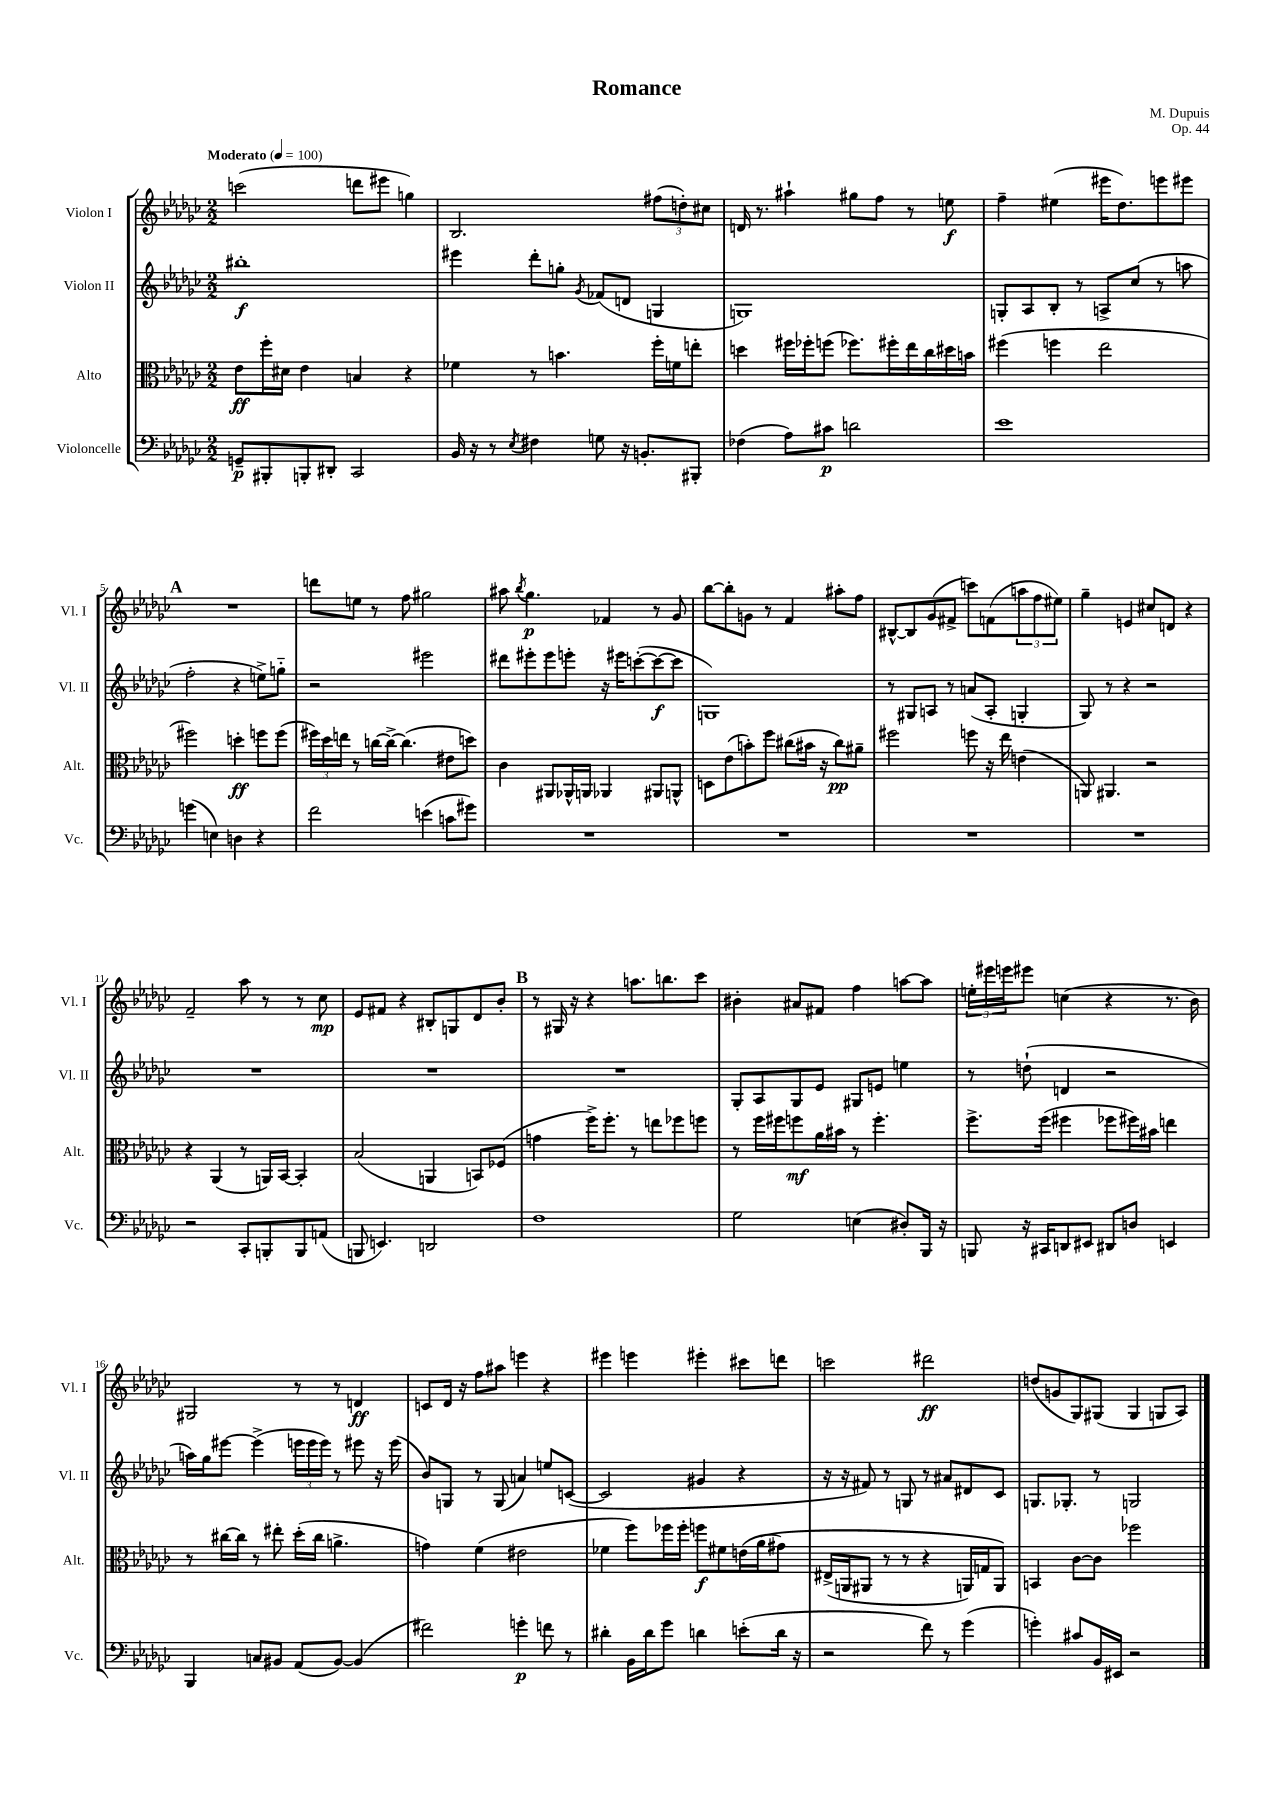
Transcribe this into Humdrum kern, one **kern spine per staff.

**kern	**kern	**kern	**kern
*staff4	*staff3	*staff2	*staff1
*clefF4	*clefC3	*clefG2	*clefG2
*k[b-e-a-d-g-c-]	*k[b-e-a-d-g-c-]	*k[b-e-a-d-g-c-]	*k[b-e-a-d-g-c-]
*M2/2	*M2/2	*M2/2	*M2/2
*MM100	*MM100	*MM100	*MM100
8GG~	8e-	1bb#'	(2ccc
8BBB#'	16ff'	.	.
.	16d#	.	.
8BBB'	4e-	.	.
8DD#'	.	.	.
2CC-	4B	.	8ddd
.	.	.	8eee#
.	4r	.	4gg)
=	=	=	=
16BB-	4f-	4eee#	2.B-
16r	.	.	.
8r	.	.	.
8qE-	.	.	.
4F#	8r	8ddd-'	.
.	4.b	8gg'	.
.	.	8qg-	.
8G	.	(8f-	.
16r	.	8d	.
8.BB'	.	.	.
.	16ff'	4G	(12ff#
.	16f	.	.
.	.	.	12dd')
8BBB#'	8ee'	.	.
.	.	.	12cc#
=	=	=	=
(4F-	4dd	1G)	16d
.	.	.	8.r
8A-)	16ff#	.	4aa#`
.	16ff-'	.	.
8c#	(8ff	.	.
2d	8.ff-)	.	8gg#
.	.	.	8ff
.	16ff#'	.	.
.	16ee-	.	8r
.	16cc-	.	.
.	16dd#	.	8ee
.	16b	.	.
=	=	=	=
1e-	(4ff#	8G'	4ff~
.	.	8A-	.
.	4ff	8B-'	(4ee#
.	.	8r	.
.	2ee-	8A^	16eee#
.	.	.	8.dd-)
.	.	(8cc-	.
.	.	8r	8eee
.	.	8aa	8eee#
=	=	=	=
(4g	2ff#)	2ff'	1r
4E)	.	.	.
4D	4dd'	4r	.
4r	8ff	8ee^)	.
.	(8ff	8gg'~	.
=	=	=	=
2f	24ff#)	2r	8ddd
.	24dd-	.	.
.	24ee	.	.
.	8r	.	8ee
.	[16cc	.	8r
.	16cc^_	.	.
.	(4.cc]	.	8ff
(4e	.	2eee#	2gg#
8c	8e#	.	.
8g#)	8dd)	.	.
=	=	=	=
1r	4c-	8ddd#	8aa#
.	.	.	8qbb-
.	.	8eee#'	4.gg-
.	8AA#	8eee#	.
.	16AA-^^	8eee'	.
.	16AA	.	.
.	4AA-	16r	4f-
.	.	16eee#	.
.	.	([8ccc'	.
.	8AA#	8ccc_	8r
.	8AA^^	8ccc]	8g-
=	=	=	=
1r	8D	1G)	[8bb-
.	(8e-	.	8bb-']
.	8b')	.	8g
.	8ff	.	8r
.	(8cc#	.	4f
.	16b#	.	.
.	16r	.	.
.	8cc#)	.	8aa#'
.	8a#~	.	8ff
=	=	=	=
1r	2ff#	8r	[8B#^^
.	.	8G#	8B#]
.	.	8A	(8g-
.	.	8r	8f#^
.	8ff	(8a	8ccc)
.	16r	8A'	(8f
.	16ee-	.	.
.	(4e	4G'	12aa
.	.	.	12ff
.	.	.	12ee#)
=	=	=	=
1r	8AA)	8G-)	4gg-~
.	4.AA#	8r	.
.	.	4r	4e
.	2r	2r	8cc#
.	.	.	8d
.	.	.	4r
=	=	=	=
2r	4r	1r	2f~
.	(4AA-	.	.
8CC-'	8r	.	8aa-
8BBB'	16AA)	.	8r
.	[16BB-	.	.
8BBB	4BB-']	.	8r
(8AA	.	.	8cc-
=	=	=	=
8BBB	(2B-	1r	8e-
4.EE)	.	.	8f#
.	.	.	4r
2DD	4AA	.	8B#'
.	.	.	8G
.	8BB)	.	8d-
.	(8F-	.	8b-'
=	=	=	=
1F	4g	1r	8r
.	.	.	16G#
.	.	.	16r
.	16ff^)	.	4r
.	8.ff'	.	.
.	8r	.	8.aa
.	8ee	.	.
.	.	.	8.bb
.	8ff-	.	.
.	8ff	.	8ccc-
=	=	=	=
2G-	8r	8G-'	4b#'
.	16ff	8A-	.
.	16ff#	.	.
.	8ff	8G-	8a#
.	16a-	8e-	8f#
.	16b#	.	.
(4E	8r	8G#	4ff
.	4.ff'	8e	.
8D#')	.	4ee	[8aa
16BBB-	.	.	8aa]
16r	.	.	.
=	=	=	=
8BBB	8.ff^	8r	24ee'
.	.	.	24eee#
.	.	.	24eee
16r	.	(8dd`	8eee#
16CC#	(16ff	.	.
8DD	4ff#	4d	(4cc
8EE#	.	.	.
8DD#	8ff-	2r	4r
8D	16ff#)	.	.
.	16b#	.	.
4EE	4ee	.	8.r
.	.	.	16b-)
=	=	=	=
4BBB-	8r	16aa)	2G#
.	.	16gg-	.
.	[16cc#	[8eee#	.
.	16cc#]	.	.
8C	8r	(4eee#^]	.
8BB#	8ee#'	.	.
(8AA-	(16dd-'	24eee	8r
.	.	24eee	.
.	16cc#	.	.
.	.	24eee)	.
[8BB#)	4.a^	8r	8r
(4BB#]	.	8eee#	4d
.	.	16r	.
.	.	(16eee#	.
=	=	=	=
2f#)	4g)	8b-)	8c
.	.	8G	16d-
.	.	.	16r
.	(4f	8r	8ff
.	.	(8G	8aa#
4g'	2e#	4a)	4eee
8f	.	8ee	4r
8r	.	([8c	.
=	=	=	=
4d#'	4f-	2c]	4eee#
16BB-	8ff)	.	4eee
16d#	.	.	.
8g-	16ff-	.	.
.	16ff-'	.	.
4d	8ff	4g#	4eee#'
.	8f#	.	.
(8e'	(16e	4r	8ccc#
.	&(16a-	.	.
16d	8g#)	.	8ddd
16r	.	.	.
=	=	=	=
2r	(16E#^	16r	2ccc
.	16AA	16r	.
.	8AA#	8f#)	.
.	8r	8r	.
.	8r	8G	.
8f)	4r	8r	2ddd#
8r	.	8a#	.
(4g-	16AA)	8d#	.
.	16G	.	.
.	8AA&)	8c-	.
=	=	=	=
4g')	4BB	8.G	(8dd
.	.	.	8g
.	.	8.G-'	.
8c#	[8c-	.	8G-)
16BB-	8c-]	8r	(8G#
16EE#	.	.	.
2r	2ff-	2G	4G#
.	.	.	8G
.	.	.	8A-)
==	==	==	==
*-	*-	*-	*-
